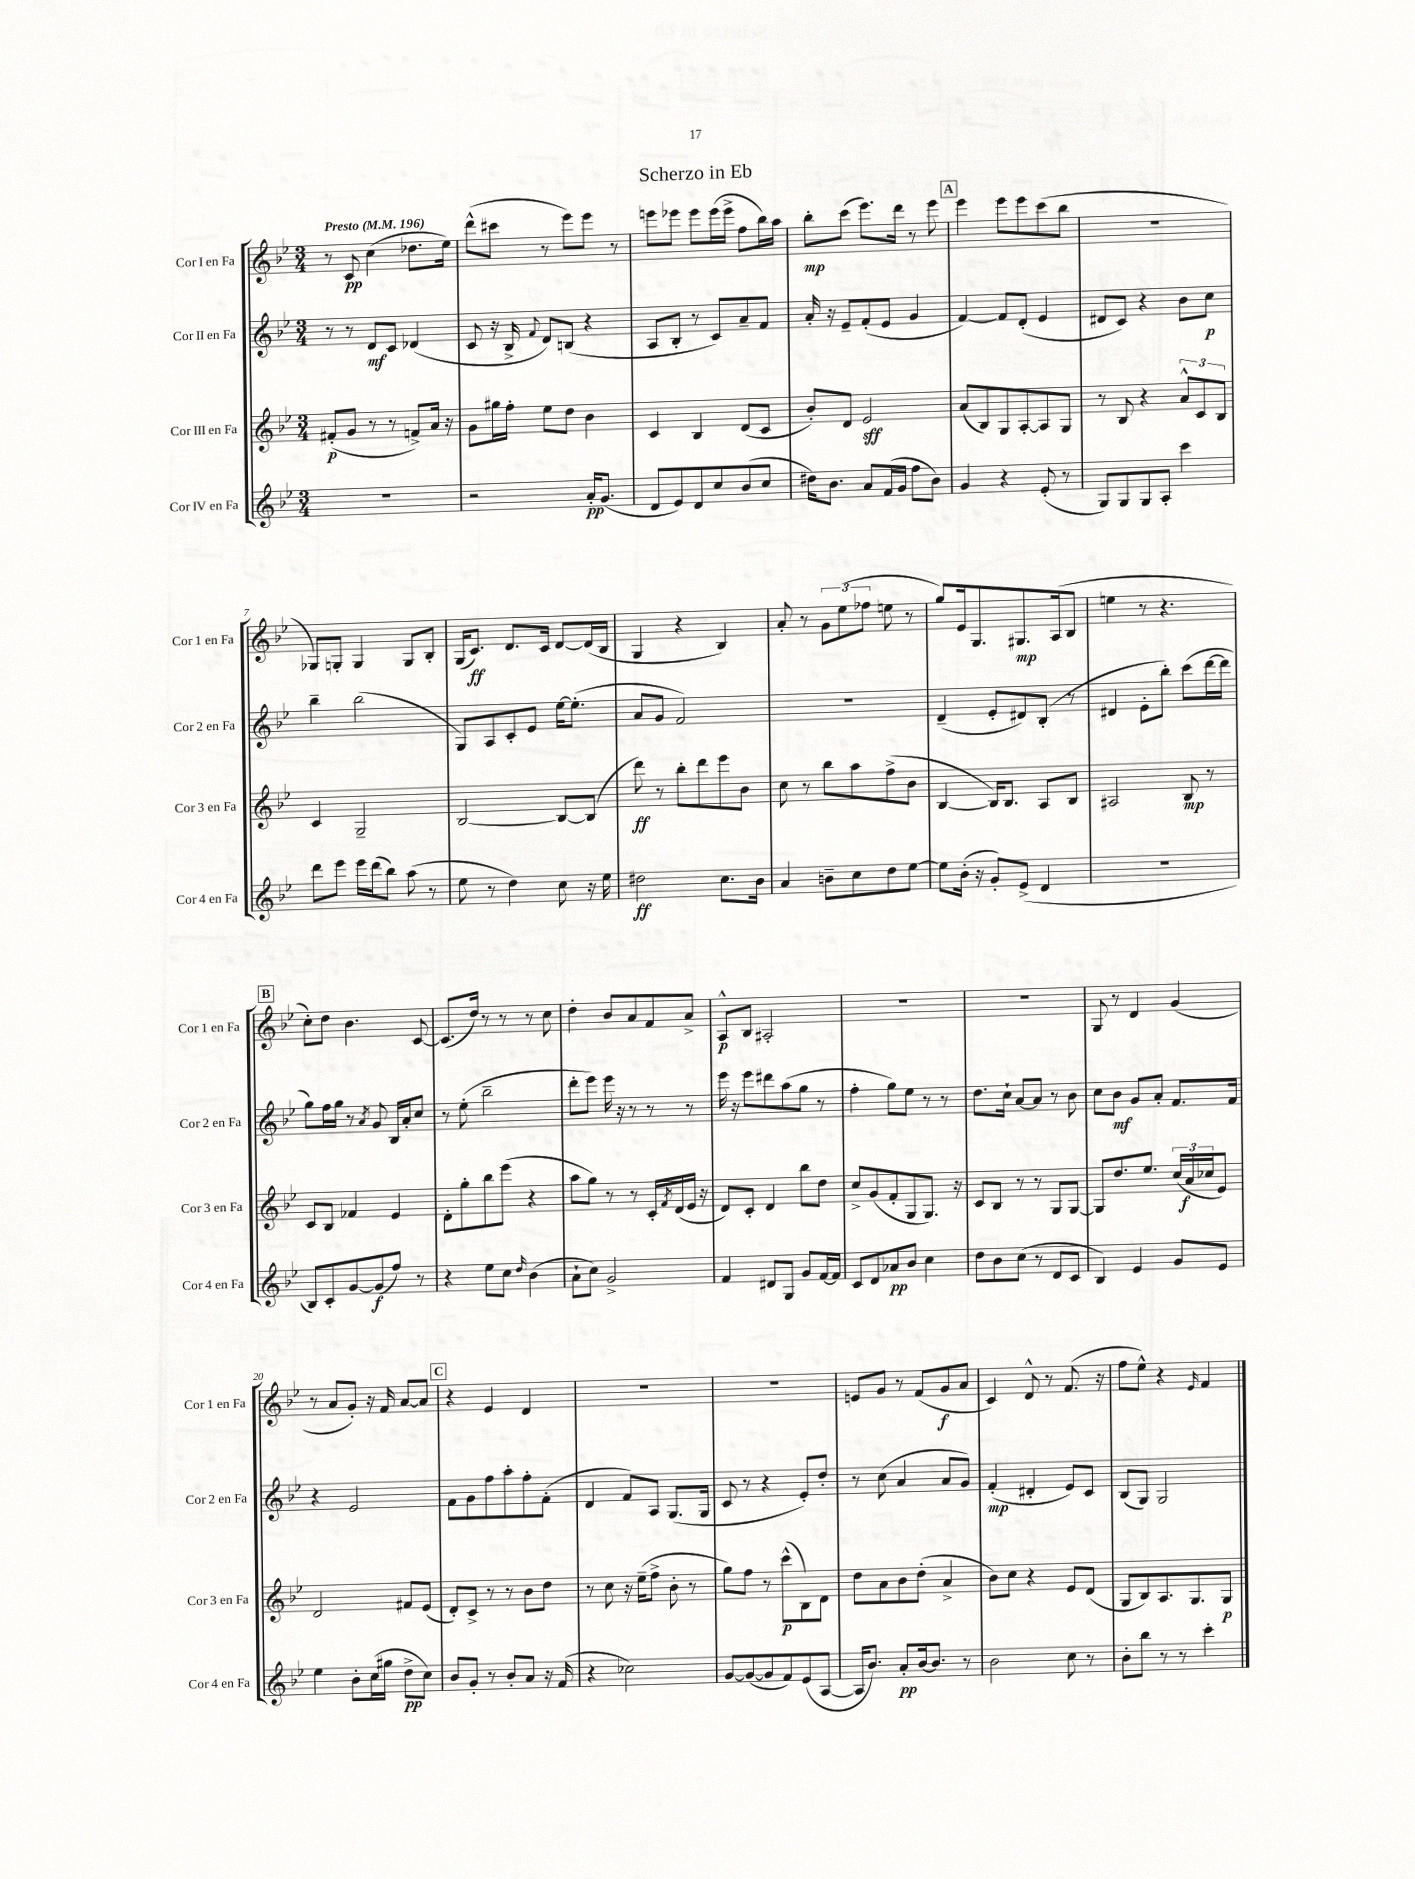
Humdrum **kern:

**kern	**kern	**kern	**kern
*staff4	*staff3	*staff2	*staff1
*clefG2	*clefG2	*clefG2	*clefG2
*k[b-e-]	*k[b-e-]	*k[b-e-]	*k[b-e-]
*M3/4	*M3/4	*M3/4	*M3/4
*MM196	*MM196	*MM196	*MM196
2.r	(8f#'	8r	8r
.	8g	8r	8c
.	8r	8d	(4cc
.	8r	8c	.
.	8f^)	(4d-	8.dd-
.	16a	.	.
.	16r	.	16ee-)
=	=	=	=
2r	8g	8c	(8ddd^^
.	16gg#	16r	8ccc#
.	16ff'	16B-^	.
.	.	8qqf	.
.	8ee-	8d)	8r
.	8dd	(8B	8eee-)
16a'	4b-	4r	8eee-
(8.g	.	.	.
.	.	.	8r
=	=	=	=
8d	4c	8A	8eee
8e-)	.	8B-'	8eee-
8d	4B-	8r	8eee-
8cc	.	8c)	(16eee-
.	.	.	16eee-^
(8b-	(8d	8a~	8ff
8cc	8c	8f	16bb-)
.	.	.	16aa
=	=	=	=
16dd#)	8b-')	16a'	8bb-'
8.b-	.	16r	.
.	8d	8e-~	(8ccc
8a	2e-	(8f'	8.eee-)
(16f	.	8e-	.
16g	.	.	16ddd
8ff	.	4g	8r
8b-)	.	.	8eee-
=	=	=	=
4g	(8a	[4f)	4eee-
.	8B-)	.	.
4r	8G	8f]	8eee-
.	[8A'	(8d'	8eee-
(8e-'	8A]	4e-	(8ccc
8r	8G	.	8bb-
=	=	=	=
8G)	8r	8d#	2.r
8G	8B-	8c)	.
8G	4r	4r	.
8A'	.	.	.
4ccc	12a^^	8b-	.
.	12c	.	.
.	.	8cc	.
.	12B-	.	.
=	=	=	=
8ddd	4c	4bb-~	8G-)
8eee-	.	.	8G'
16eee-	2G~	(2bb-	4G
(16ddd	.	.	.
8bb-)	.	.	.
(8aa	.	.	8G
8r	.	.	8B-'
=	=	=	=
8ee-	[2B-	8G)	(16G
.	.	.	8.c)
8r	.	8A	.
4dd)	.	8c'	8.d
.	.	8e-	.
.	.	.	16c
8cc	8B-_	[16ee-	[8d
.	.	(8.ee-']	.
16r	(8B-]	.	(16d]
16ee-	.	.	16B-
=	=	=	=
2dd#	8ddd)	8a	4G
.	8r	8g	.
.	8bb-'	2f)	4r
.	8ddd	.	.
8.cc	8eee-	.	4B-)
.	8b-	.	.
16b-	.	.	.
=	=	=	=
4a	8cc	2.r	8a'
.	8r	.	8r
8b~	8bb-	.	12g
.	.	.	(12ee-
8cc	8aa	.	.
.	.	.	12ff-
8dd	(8ff^	.	8ee
[8ee-	8b-	.	8r
=	=	=	=
8ee-]	[4B-	(4d~	8gg)
(16b-'	.	.	16e-
16r	.	.	8.G
8g')	16B-])	8e-'	.
.	8.B-	.	.
(8e-^	.	8d#)	8.G#
4d	8A	(8B-'	.
.	.	.	(16A
.	8B-	8r	8B-
=	=	=	=
2.r	2A#	4d#	4ee
.	.	8e-'	8r
.	.	8bb-')	4.r
.	8B-	(8ccc	.
.	8r	[16ddd	.
.	.	16ddd]	.
=	=	=	=
8B-)	8c	8gg)	8cc')
8c'	8B-	16ff	8dd
.	.	16gg	.
[8g	4f-	8r	4.b-
.	.	8qa	.
(8g]	.	8g	.
8ff)	4e-	16B-	.
.	.	16a'	.
8r	.	8cc	[8c
=	=	=	=
4r	8d'	8r	(8.c]
.	8gg'	(8ee-'	.
.	.	.	16dd)
8ee-	8bb-	2bb-~	8r
8cc	(8eee-	.	8r
16qqdd	.	.	.
(4b-	4r	.	8r
.	.	.	8cc
=	=	=	=
8a`	8aa	8ddd'	4dd'
8cc)	8gg)	8eee-)	.
2g^	8r	16eee-	8b-
.	.	16r	.
.	8r	8r	8a
.	16c'	8r	8f
.	8qf	.	.
.	(16d	.	.
.	16e-	8r	8a^
.	16r	.	.
=	=	=	=
4f	8d)	16eee-	8A^^
.	.	16r	.
.	8c'	8eee-	8B-
8d#	4d	8ddd#	2A#'
8G	.	(8aa	.
8g	8bb-	8gg	.
[16f	8dd	8r	.
16f]	.	.	.
=	=	=	=
8c	8cc^	4ff'	2.r
8d	(8g	.	.
8a-	8f'	8gg)	.
8b-	8G	8ee-	.
4cc	8.G)	8r	.
.	.	8r	.
.	16r	.	.
=	=	=	=
8dd	8c	8.dd	2.r
8b-	8B-	.	.
.	.	16cc`	.
(8cc	8r	[8a	.
8r	8r	8a]	.
8d	8G	8r	.
8c	[8G	8b-	.
=	=	=	=
4B-)	8G]	8cc	8G
.	8.dd	8b-	8r
4e-	.	8g	4d
.	8.ee-	.	.
.	.	8a'	.
8g	(24cc	8.f	(4g
.	24a	.	.
.	24cc-	.	.
8e-	8e-)	.	.
.	.	16f	.
=	=	=	=
4ee-	2d	4r	8r
.	.	.	8a
8b-'	.	2e-	8g')
(16cc	.	.	16r
16gg#	.	.	16f
8dd^	8f#	.	[8a
8cc)	(8e-	.	8a]
=	=	=	=
8b-	8d')	8f	4r
8g'	8c^	8g	.
8r	8r	8ff	4e-
8b-'	8r	8aa'	.
8a	8b-	8ff'	4d
16r	8dd	(8f'	.
(16f	.	.	.
=	=	=	=
4r	8r	4d	2.r
.	8cc	.	.
2cc-)	16r	8f)	.
.	(16ee-~	.	.
.	8ff^	8A	.
.	8b-'	(8.G	.
.	8r	.	.
.	.	16G	.
=	=	=	=
[8g	8gg)	8c	2.r
(8g_	8ff	8r	.
8g]	8r	4r	.
8f)	(8ccc^^	.	.
(8e-	8B-)	8e-')	.
[8A	8d	8dd'	.
=	=	=	=
16A]	8dd	8r	8e
8.b-)	.	.	.
.	8a	(8cc	8g
8a'	8b-	4a	8r
[16b-	(8dd'	.	(8f
8.b-]	.	.	.
.	4a^	8a	8g
8r	.	8g)	8a
=	=	=	=
2b-	8b-)	(4f'	4c)
.	8cc	.	.
.	4r	4d#'	8d^^
.	.	.	8r
8cc	8e-	8e-)	(8.f
8r	(8d	8c	.
.	.	.	16r
=	=	=	=
8b-'	8G	(8B-	8ff
8bb-	8B-)	8G)	8ee-^^)
8r	8.A	2G	4r
8r	.	.	.
.	8.G	.	.
.	.	.	16qqe-
4ccc'	.	.	4f
.	8G	.	.
==	==	==	==
*-	*-	*-	*-
